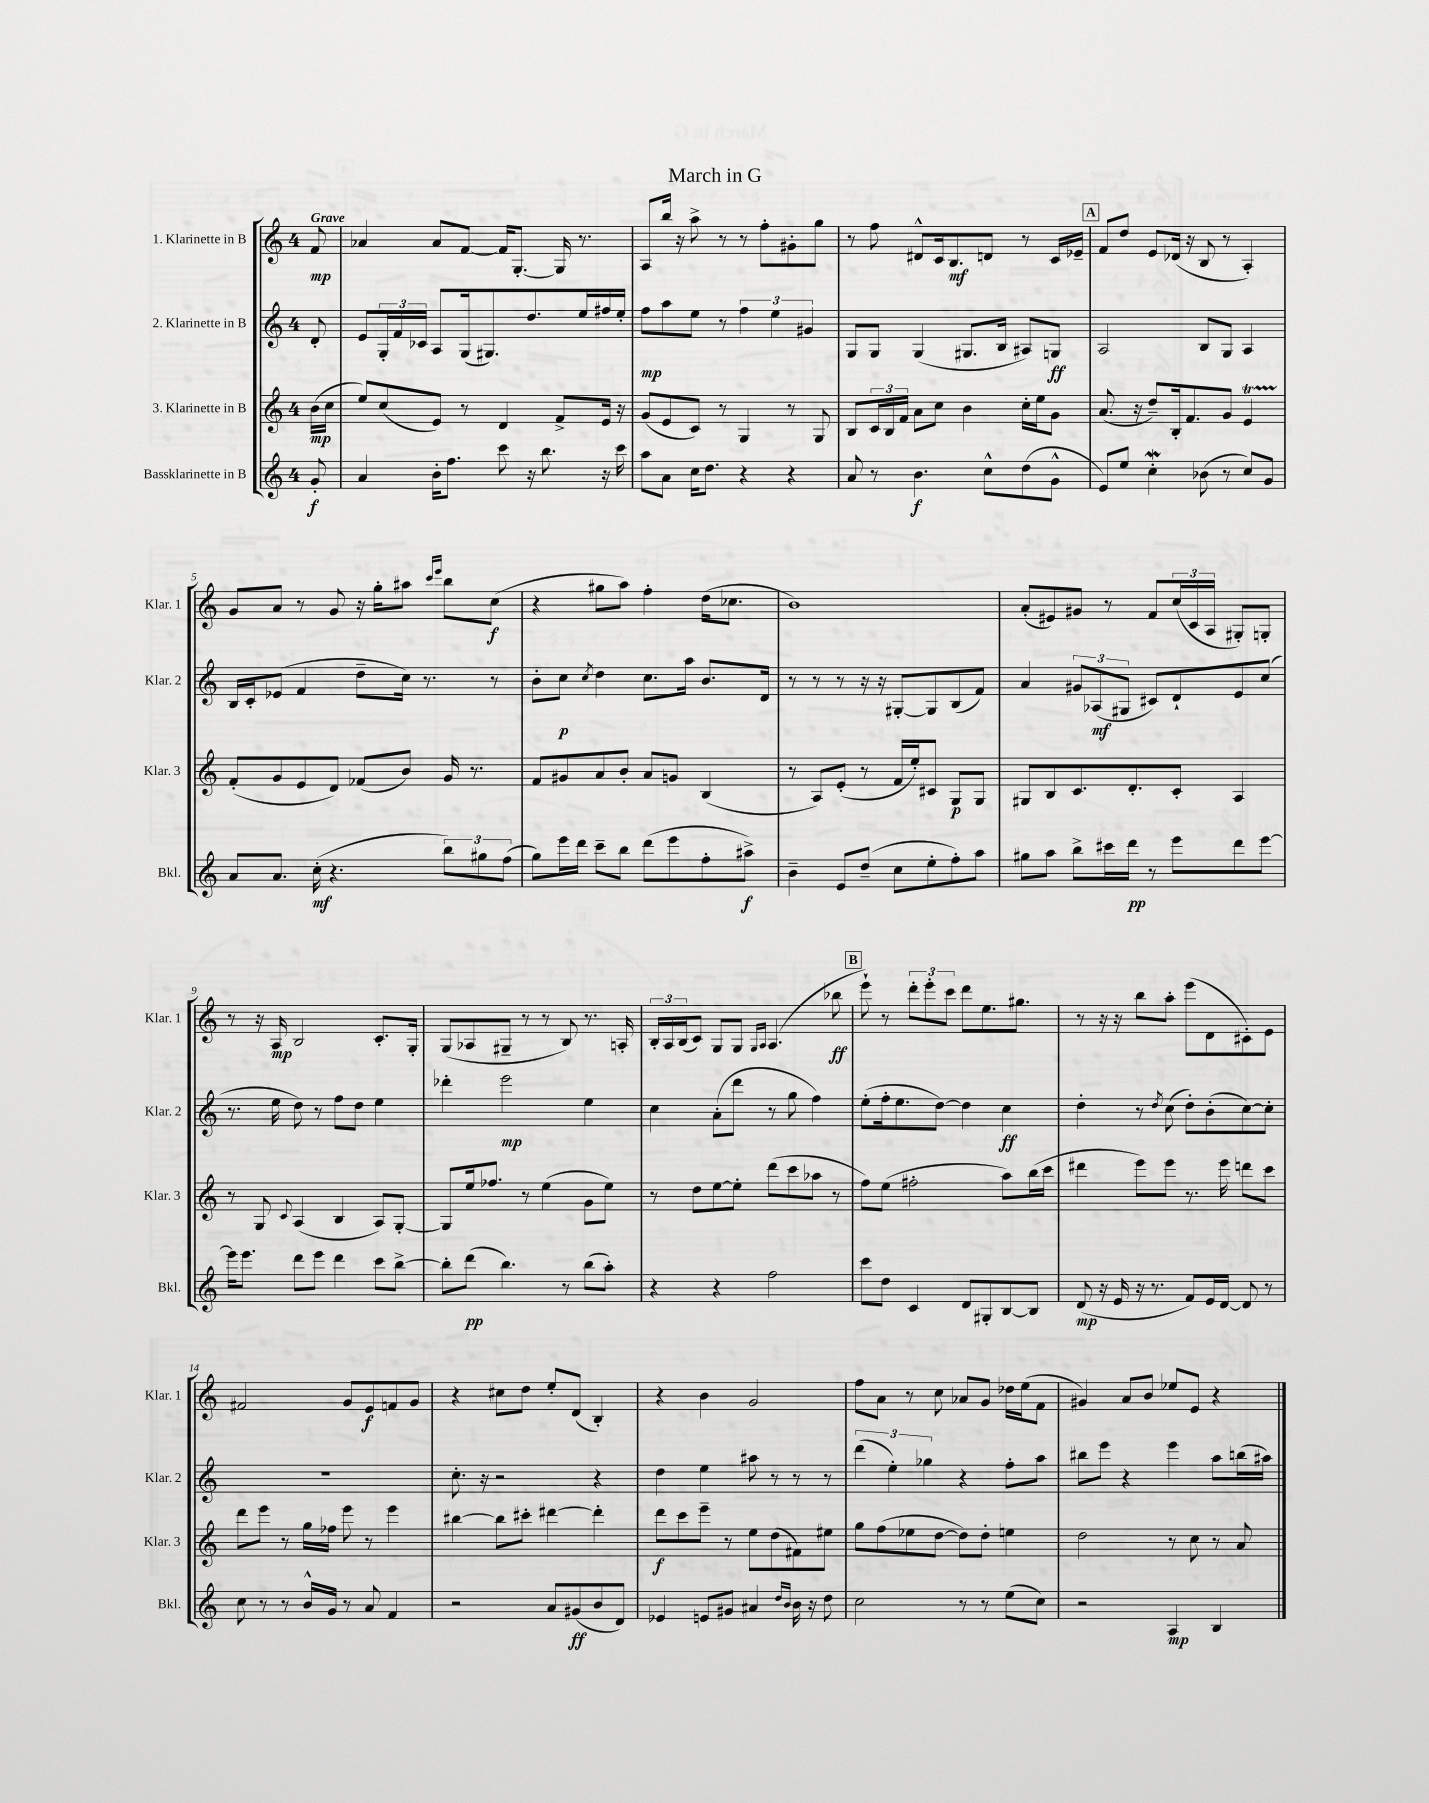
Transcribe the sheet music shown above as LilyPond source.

\header { title = "March in G" }
<<
\new StaffGroup <<
\new Staff = "s0" \with { instrumentName = "1. Klarinette in B" shortInstrumentName = "Klar. 1" } {
    \clef treble \key c \major \once \override Staff.TimeSignature.style = #'single-digit \time 4/4 \partial 8 \tempo "Grave"
    f'8\mp |
    aes'4 aes'8 f'8~ f'16 g8.~-. g16 r8. |
    a8 b''16 r16 a''8-> r8 r8 f''8-. gis'8-. g''8 |
    r8 f''8 dis'8-^ c'16 b8.\mf d'8 r8 c'16 ees'16-- |
    \mark \markup { \box "A" } f'8 d''8 e'8 des'16( r16 b8 r8 a4-.) |
    g'8 a'8 r8 g'8 r16 g''16-. ais''8 \grace { c'''16 e'''16 } b''8 c''8\f( |
    r4 gis''8 a''8) f''4-. d''16( ces''8. |
    b'1) |
    a'8-.( eis'8) gis'8 r8 f'8 \tuplet 3/2 { c''16( c'16 a16 } gis8-.) g8-. |
    r8 r16 a16\mp b2 c'8.-. g16-. |
    g8( aes8 gis8-- r8 r8 b8) r8. a16-. |
    \tuplet 3/2 { b16-. a16 b16( } c'8) g8 g8 \grace { g16 a16 } a4.( bes''8\ff |
    \mark \markup { \box "B" } e'''8-!) r8 \tuplet 3/2 { d'''8-. e'''8-. c'''8 } d'''8 e''8. gis''8. |
    r8 r16 r16 b''8 a''8-. e'''8( d'8 cis'8-.) e'8 |
    fis'2 g'8 e'8\f f'8 g'8 |
    r4 cis''8 d''8 e''8-. d'8( b4-.) |
    r4 b'4 g'2 |
    f''8 a'8 r8 c''8 aes'8 g'8 des''16 e''16( f'8 |
    gis'4) a'8 b'8 ees''8 e'8 r4 \bar "|." |
}
\new Staff = "s1" \with { instrumentName = "2. Klarinette in B" shortInstrumentName = "Klar. 2" } {
    \clef treble \key c \major \once \override Staff.TimeSignature.style = #'single-digit \time 4/4 \partial 8
    d'8-. |
    e'8 \tuplet 3/2 { g16-. f'16 ces'16 } a8 g16( gis8.) d''8. e''16 fis''16 e''16-. |
    f''8\mp a''8 e''8 r8 \tuplet 3/2 { f''4 e''4 gis'4 } |
    g8 g8 g4( gis8. b16 ais8) g8\ff |
    \mark \markup { \box "A" } a2 b8 g8 a4 |
    b16 c'16-. ees'8( f'4 d''8-- c''16) r8. r8 |
    b'8-. c''8\p \acciaccatura { c''8 } d''4 c''8. a''16 b'8. d'16 |
    r8 r8 r8 r16 r16 gis8~-. gis8 b8( f'8) |
    a'4 \tuplet 3/2 { gis'8 aes8\mf( gis8 } cis'8) d'8-! e'8 c''8( |
    r8. e''16 d''8) r8 f''8 d''8 e''4 |
    des'''4-. e'''2\mp e''4 |
    c''4 a'8-.( d'''8 r8 g''8 f''4) |
    \mark \markup { \box "B" } e''8-.( f''16-. e''8. d''8~) d''4 c''4\ff |
    d''4-. r8 \acciaccatura { d''8 } c''8( d''8-.) b'8-.( c''8~) c''8-. |
    r1 |
    c''8.-. r16 r2 r4 |
    d''4 e''4 ais''8 r8 r8 r8 |
    \tuplet 3/2 { d'''4( e''4-.) ges''4 } r4 f''8-. a''8 |
    bis''8 e'''8 r4 e'''4 a''8 b''16( ais''16) \bar "|." |
}
\new Staff = "s2" \with { instrumentName = "3. Klarinette in B" shortInstrumentName = "Klar. 3" } {
    \clef treble \key c \major \once \override Staff.TimeSignature.style = #'single-digit \time 4/4 \partial 8
    b'16\mp( c''16 |
    e''8) c''8( e'8) r8 d'4 f'8-> e'16 r16 |
    g'8( e'8 c'8) r8 g4 r8 g8 |
    b8 \tuplet 3/2 { c'16 b16 f'16 } a'8 c''8 b'4 c''16-. e''16 g'8 |
    \mark \markup { \box "A" } a'8.( r16 d''8--) b16-. f'8. g'8 e'4\startTrillSpan |
    f'8-.\stopTrillSpan( g'8 e'8 d'8) fes'8( b'8) g'16 r8. |
    f'8 gis'8 a'8 b'8-. a'8 g'8 b4( |
    r8 a8) e'8-.( r8 f'16 e''16-.) cis'8 g8\p g8 |
    gis8 b8 c'8. d'8.-. c'8-. a4 |
    r8 g8 \appoggiatura { c'8 } a4( b4 a8) g8~-. |
    g8 e''16 fes''8. r8 e''4( g'8 e''8) |
    r8 d''8 e''8~ e''8-. d'''8( c'''8 aes''8 r8 |
    \mark \markup { \box "B" } f''8) e''8( fis''2-. a''8) b''16( c'''16 |
    dis'''4 e'''8) e'''8 r8. e'''16 d'''8 c'''8 |
    d'''8 e'''8 r8 g''16 fes''16 e'''8 r8 e'''4 |
    bis''4~ bis''8 cis'''8-. dis'''4~ dis'''4-. |
    d'''8\f c'''8 e'''8-- r8 e''8 d''8( fis'8) eis''8 |
    g''8 f''8( ees''8 d''8~ d''8) d''8-. e''4 |
    d''2 r8 c''8 r8 a'8 \bar "|." |
}
\new Staff = "s3" \with { instrumentName = "Bassklarinette in B" shortInstrumentName = "Bkl." } {
    \clef treble \key c \major \once \override Staff.TimeSignature.style = #'single-digit \time 4/4 \partial 8
    g'8-.\f |
    a'4 b'16-. f''8. c'''8 r16 b''8. r16 c'''16 |
    a''8 a'8 c''16 d''8. r4 r4 |
    a'8 r8 b'4.\f c''8-^ d''8( g'8-^ |
    \mark \markup { \box "A" } e'8) e''8 c''4-.\mordent bes'8( r8 c''8) g'8 |
    a'8 a'8. c''16-.\mf( r4. \tuplet 3/2 { b''8) gis''8 f''8( } |
    g''8) e'''16 d'''16 c'''8-- b''8 d'''8( e'''8 f''8-. ais''8->\f) |
    b'4-- e'8 d''8--( c''8 e''8-. f''8-.) a''8 |
    gis''8 a''8 b''8-> cis'''16 d'''16\pp r8 e'''8 d'''8 e'''8~ |
    e'''16 e'''8. d'''8 e'''8 d'''4 c'''8 b''8~-> |
    b''8-. d'''8\pp( b''4.) r8 b''8( a''8-.) |
    r4 r4 f''2 |
    \mark \markup { \box "B" } c'''8 d''8 c'4 d'8 gis8-. b8~ b8 |
    d'8\mp( r16 e'16 r16 r8. f'8) e'16 d'16~ d'8 r8 |
    c''8 r8 r8 b'16-^ g'16 r8 a'8 f'4 |
    r2 a'8 gis'8\ff( b'8 d'8) |
    ees'4 e'8 gis'8 ais'4 \grace { d''16 b'16 } b'16 r16 d''8 |
    c''2 r8 r8 e''8( c''8) |
    r2 a4\mp b4 \bar "|." |
}
>>
>>
